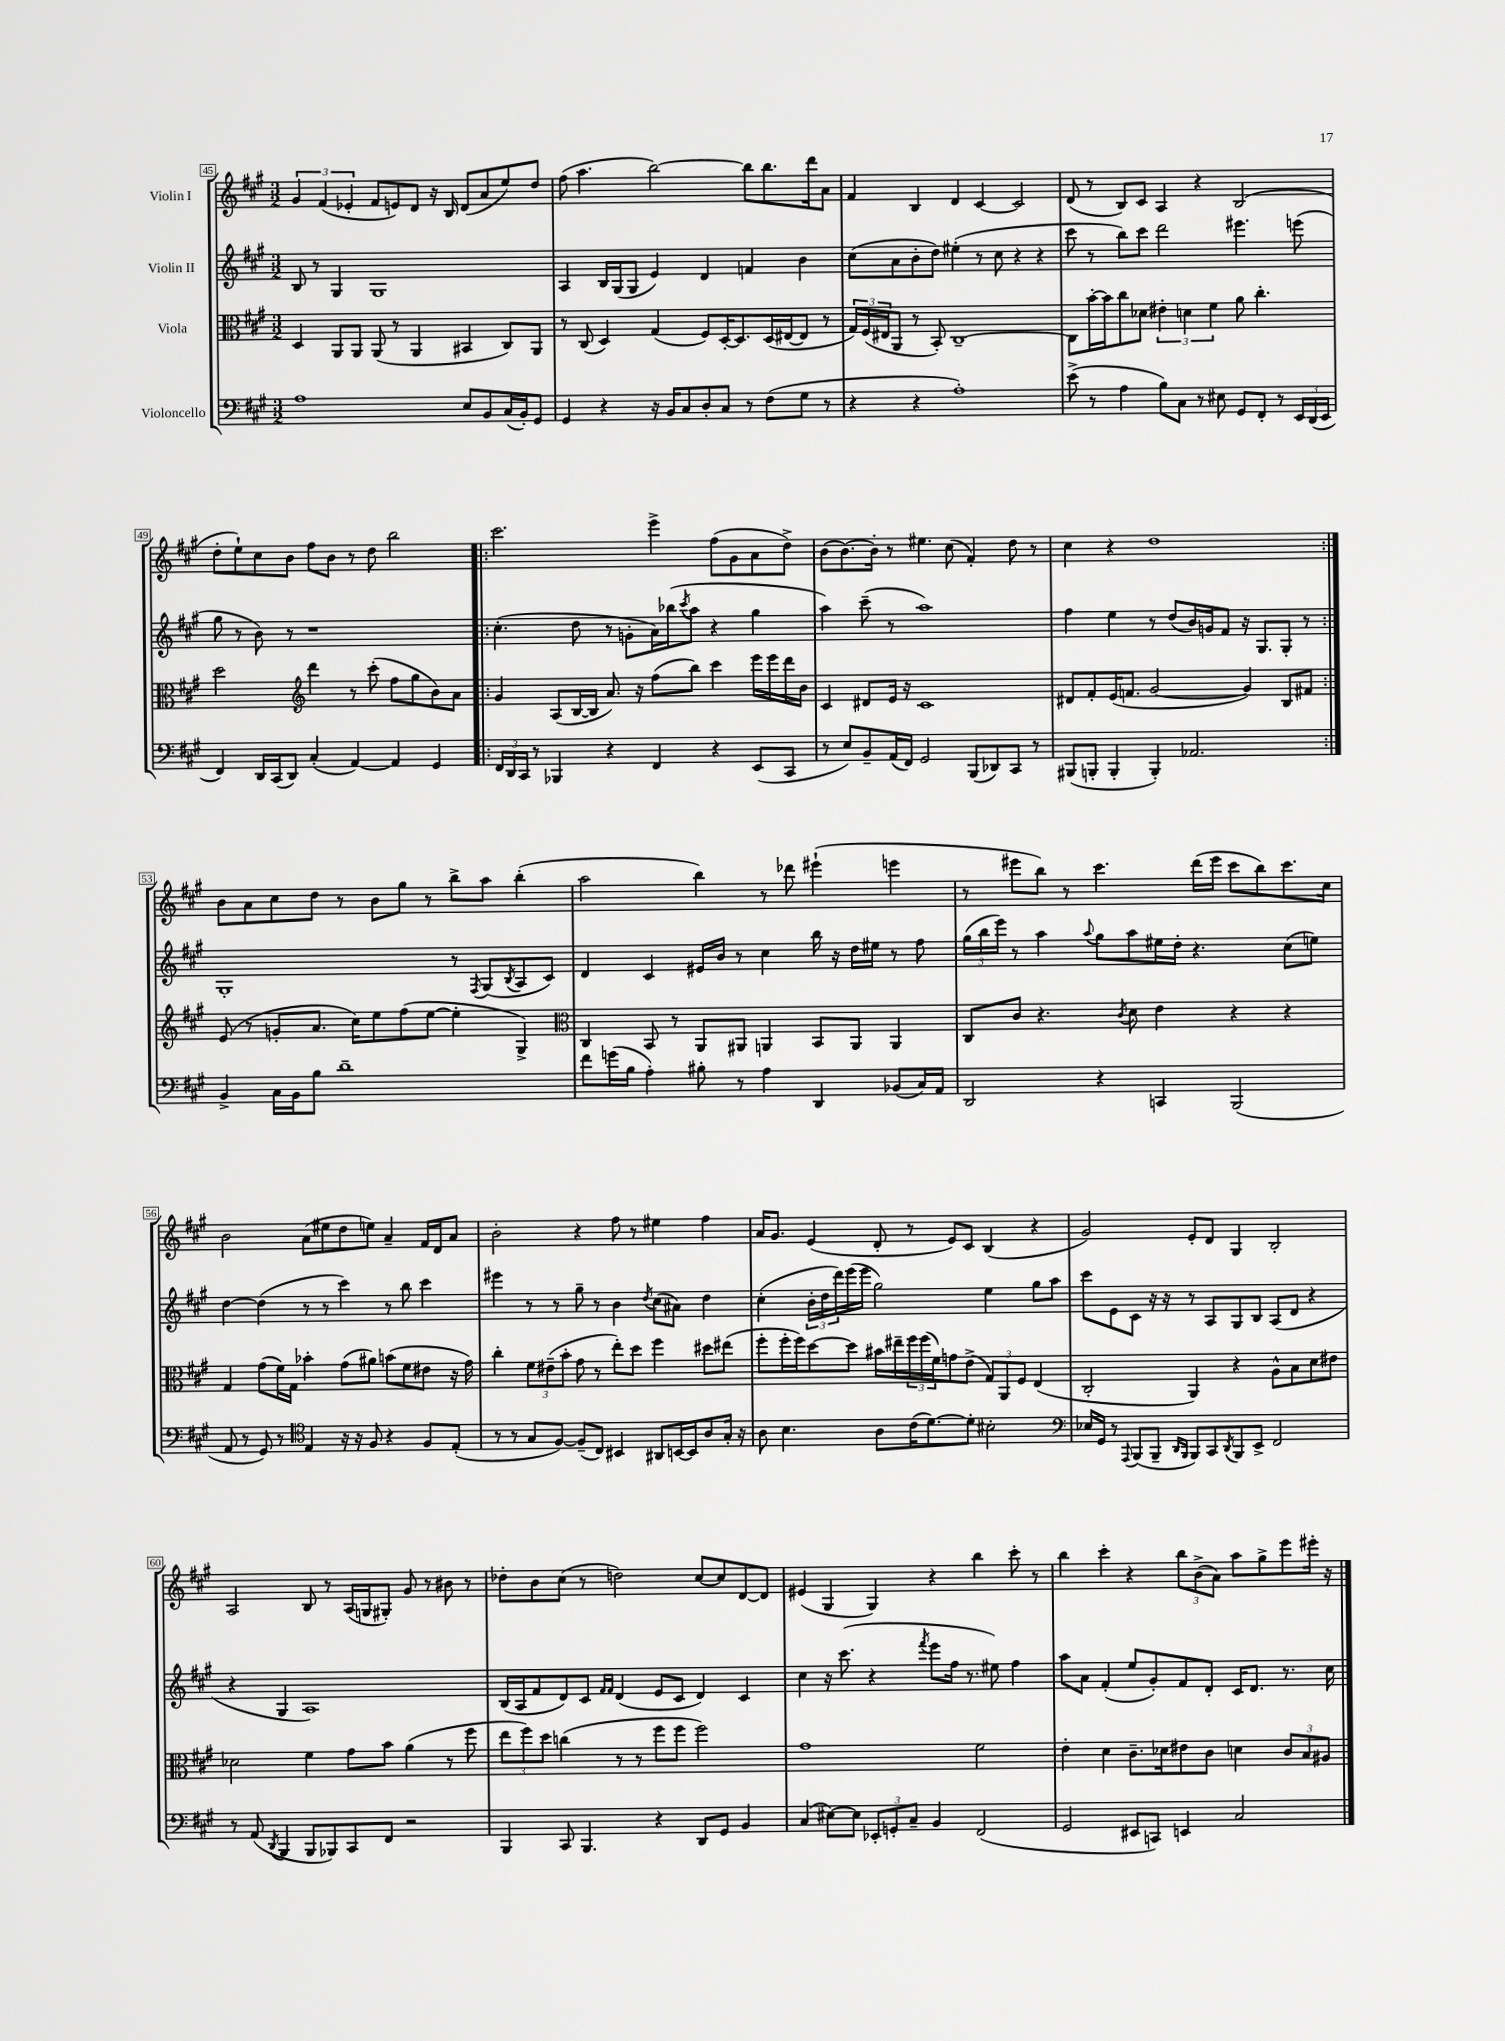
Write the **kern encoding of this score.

**kern	**kern	**kern	**kern
*staff4	*staff3	*staff2	*staff1
*clefF4	*clefC3	*clefG2	*clefG2
*k[f#c#g#]	*k[f#c#g#]	*k[f#c#g#]	*k[f#c#g#]
*M3/2	*M3/2	*M3/2	*M3/2
1A	4D/	8B/	6g#/
.	.	8r	.
.	.	.	(6f#/
.	8AA/L	4G#/	.
.	.	.	6e-'/
.	8AA/J	.	.
.	(8AA/	1G#	8f#/L
.	8r	.	8e/)
.	4AA/	.	8d/J
.	.	.	16r
.	.	.	16B/
8E/L	4BB#/	.	(8d/L
8BB/	.	.	8a/
(16C#/L	8C#/L)	.	8ee/)
16BB'/J)	.	.	.
8GG#/J	8AA/J	.	8dd/J
=	=	=	=
4GG#/	8r	4A/	(8ff#\
.	(8C#/	.	4.aa\
4r	4D/)	16B/LL	.
.	.	(16G#/J	.
.	.	8G#/J	.
16r	(4G#/	4e/)	[2bb\)
16BB/LK	.	.	.
8C#/	.	.	.
8D'/	8F#/L)	4d/	.
8C#/J	[16D'/K	.	.
.	8.D/]	.	.
8r	.	4f/	8bb\]L
(8F#\L	(16D/L	.	8.bb\
.	[16E#/J	.	.
8G#\J	8E#/]J	4b\	.
.	.	.	16ddd\k
8r	8r	.	8a\J
=	=	=	=
4r	24G#/LL)	(8cc#\L	4f#/
.	(24F#/	.	.
.	24E#/J	.	.
.	8AA/J	8a\	.
4r	8r	8b'\	4B/
.	8BB'/)	8dd\J)	.
1A')	[1C#~	(4ee#'\	4d/
.	.	8r	[4c#/
.	.	8cc#\	.
.	.	4r	2c#/]
.	.	4r	.
=	=	=	=
(8e^\	8C#\]L	8ccc#\	(8d/
8r	[16b'\L	8r	8r
.	16b\]J	.	.
4A\	8cc#\	8bb\L)	8B/L)
.	8d-\J	8ccc#\J	8c#/J
8B\L)	6e#'\	2ddd\	4A/
8C#\J	.	.	.
.	6d\	.	.
8r	.	.	4r
.	6f#\	.	.
8E#\	.	.	.
8GG#/L	8a\	4.eee#\	(2B/
8FF#'/J	4.cc#'\	.	.
8r	.	.	.
24EE/LL	.	(8eee\	.
(24DD/	.	.	.
24EE/JJ	.	.	.
=	=	=	=
4FF#/)	2dd\	8gg#\	8dd'\L
.	.	8r	8ee`\)
16DD/LL	.	8b\)	8cc#\
(16CC#/J	.	.	.
8DD/J)	.	8r	8b\J
*	*clefG2	*	*
(4C#'/	4ddd\	1r	8ff#\L
.	.	.	8b\J
[4AA/)	8r	.	8r
.	(8ccc#'\	.	8dd\
4AA/]	8ff#\L	.	2bb\
.	8gg#\	.	.
4GG#/	8b\)	.	.
.	8a\J	.	.
=!|:	=!|:	=!|:	=!|:
24FF#/LL	4g#/	(4.cc#'\	2.ccc#\
24DD/	.	.	.
24CC#/JJ	.	.	.
8r	.	.	.
4BBB-/	(8A/L	.	.
.	[16B/L	8dd\	.
.	16B/]JJ	.	.
4r	8.a/)	8r	.
.	.	8g'\L	.
.	16r	.	.
4FF#/	(8ff#\L	16a\L)	4eee^\
.	.	(16bb-\J	.
.	.	8qccc#/	.
.	8bb\J)	8aa\J	.
4r	4ccc#\	4r	(8ff#\L
.	.	.	8g#\
(8EE/L	16eee\LL	4gg#\	8a\
.	16eee\	.	.
8CC#/J	16ddd\	.	8dd^\J)
.	16b\JJ	.	.
=	=	=	=
8r	4c#/	4aa\)	(8b\L
8E/L)	.	.	[8.b\)
8BB~/	8d#/L	(8ccc#~\	.
.	.	.	16b'\]Jk
(16AA/L	16e/Jk	8r	8r
16FF#/JJ)	16r	.	.
2GG#/	1c#	1aa)	4.ee#\
.	.	.	(8cc#\
(8BBB/L	.	.	4f#'/)
8DD-/)	.	.	.
8CC#/J	.	.	8dd\
8r	.	.	8r
=	=	=	=
(8BBB#/L	8d#/L	4ff#\	4cc#\
8BBB'/J	8f#'/	.	.
4BBB'/	(16e/K	4ee\	4r
.	8.f/J	.	.
4BBB'/)	[2g#/	8r	1dd
.	.	(8dd/L	.
2.AA-/	.	16b/L)	.
.	.	16g/J	.
.	.	8f#/J	.
.	4g#/])	16r	.
.	.	8.G#/L	.
.	8B/L	8G#'/J	.
.	8f#/J	8r	.
=:|!	=:|!	=:|!	=:|!
4BB^/	(8e/	1G#'	8b\L
.	8r	.	8a\
16C#\LL	8g'/L	.	8cc#\
16BB\J	.	.	.
8B\J	8.a/J	.	8dd\J
1d~	.	.	8r
.	16cc#\LK)	.	.
.	8ee\	.	8b\L
.	(8ff#\	.	8gg#\J
.	[8ee\J	.	8r
.	4ee'\]	8r	8bb^\L
.	.	8qF#/	.
.	.	(8G#/L	8aa\J
.	.	8qB/	.
.	4G#^/)	8A/	(4bb'\
.	.	8c#/J)	.
=	=	=	=
*	*clefC3	*	*
8f#\L	4C#/	4d/	2aa\
(16g\L	.	.	.
16B\JJ	.	.	.
4A'\)	8BB/	4c#/	.
.	8r	.	.
8B#'\	8AA/L	16e#/LL	4bb\)
.	.	16b/JJ	.
8r	8AA#/J	8r	.
4A\	4AA/	4cc#\	8r
.	.	.	8ddd-\
4DD/	8BB/L	16bb\	(4eee#`\
.	.	16r	.
.	8AA/J	16dd\LL	.
.	.	16ee#\JJ	.
(8BB-/L	4AA/	8r	4eee\
16C#/L)	.	8ff#\	.
16AA/JJ	.	.	.
=	=	=	=
2DD/	8C#/L	(24gg#\LL	8r
.	.	24bb\	.
.	.	24eee\JJ)	.
.	8c#/J	8r	8eee#\L
.	4.r	4aa\	8bb\J)
.	.	.	8r
.	.	8qqaa/	.
4r	.	8gg#\L	4.ccc#\
.	8qc#/	.	.
.	8d\	8aa\	.
4CC/	4e\	16ee#\L	.
.	.	16dd'\JJ	.
.	.	4.r	(16ddd\LL
.	.	.	16eee#\JJ
(2BBB/	4r	.	8ccc#\L
.	.	.	8bb\)
.	4r	(8cc#\L	8.ccc#\
.	.	8ee\J)	.
.	.	.	16cc#\Jk
=	=	=	=
8AA/	4G#/	[4dd\	2b\
8r	.	.	.
8GG#/)	(8g#\L	(4dd\]	.
8r	16f#\L)	.	.
.	16G#\JJ	.	.
*clefC4	*	*	*
4E/	4b-'\	8r	(8a\L
.	.	8r	8ee#\
16r	(8g#\L	4ccc#\)	8dd\
16r	.	.	.
8F#/	8a#\J)	.	8ee\J)
4r	(8b\L	8r	4a~/
.	8f#\	8bb\	.
8F#/L	8e#\J	4ccc#\	16f#/LL
.	.	.	16d/J
(8E'/J	16r	.	8a/J
.	16g#\)	.	.
=	=	=	=
8r	4cc#'\	4eee#\	2b'\
8r	.	.	.
8G#/L	12f#\L	8r	.
.	(12e#~\	.	.
[8F#/J)	.	8r	.
.	12b'\J	.	.
(8F#~/]L	8g#\	8gg#~\	4r
8C#/J)	8r	8r	.
4BB#/	8ee'\L)	4b\	8ff#\
.	8dd\J	.	8r
.	.	8qdd/	.
8AA#/L	4ff#\	(8cc#\L	4ee#\
[16BB/L	.	8a#\J)	.
16BB/]J	.	.	.
8A/	8dd#\L	4dd\	4ff#\
16G#'/Jk	(8ee#\J	.	.
16r	.	.	.
=	=	=	=
8A\	8ff#'\L	(4cc#'\	16a/LK
.	.	.	8.g#/J
4.B\	16ff#'\L	.	.
.	16ff#\J)	.	.
.	[8dd\	24b'\LL	(4e/
.	.	24dd\	.
.	.	24ddd\)	.
.	8dd\]J	(16eee\	.
.	.	16eee\JJ	.
8A\L	16b#\LL	2gg#\)	8d'/
.	16ee#~\	.	.
(16c#\K	24ff#\	.	8r
.	(24ff#\	.	.
[8.d\)	.	.	.
.	24f#\J)	.	.
.	8g\	.	8e/L)
8d'\]J	(8e^\J	.	8c#/J
2B#'\	12G#/L)	4ee\	(4B/
.	12AA/	.	.
.	12F#/J	.	.
.	(4E/	8gg#\L	4r
.	.	8aa\J	.
=	=	=	=
*clefF4	*	*	*
16E-/LL	2C#'/	8ccc#\L	2g#/)
16GG#/JJ	.	.	.
8r	.	8e\	.
8qqAAA/	.	.	.
(8BBB/L	.	8c#\J	.
8BBB~/J	.	16r	.
.	.	16r	.
16qqDD/LL	.	.	.
16qqBBB/JJ	.	.	.
8BBB/L)	4AA/)	8r	8e'/L
8CC#/	.	8A/L	8d/J
8qDD/	.	.	.
8BBB/	4r	8G#/	4G#/
8EE^/J	.	8B/J	.
2FF#/	8A^^\L	(8A/L	2B'/
.	8B\	8d/J	.
.	8d\	4r	.
.	8e#\J	.	.
=	=	=	=
8r	2d-\	4r	2A/
(8AA/	.	.	.
8qDD/	.	.	.
4BBB/	.	4G#/	.
8BBB/L	4f#\	1A)	8B/
8BBB-/)	.	.	8r
8CC#/	8g#\L	.	(16A/LL
.	.	.	16G/J
8FF#/J	8b\J	.	8G#'/J)
2r	(4a\	.	8g#/
.	.	.	8r
.	8r	.	8b#\
.	8ff#\	.	8r
=	=	=	=
4BBB/	12ee\L	(16B/LL	8dd-'\L
.	.	16A/J	.
.	12ff#\)	.	.
.	.	8f#/	8b\
.	12dd\J	.	.
8CC#/	(4cc\	8d/)	(8cc#\J
4.BBB/	.	8c#/J	8r
.	.	16qqf#/LL	.
.	.	16qqf#/JJ	.
.	8r	(4d/	2dd\)
.	8r	.	.
4r	8ff#\L	8e/L	.
.	8ff#\J	8c#/J	.
8DD/L	2ff#\)	4d/)	[8cc#/L
8GG#/J	.	.	8cc#/]
4BB/	.	4c#/	[8d/
.	.	.	8d/]J
=	=	=	=
(4C#/	1g#	4cc#\	(4e#/
[8E#\L)	.	16r	4G#/
.	.	(8.ccc#\	.
8E#\]J	.	.	.
12EE-'/L	.	4r	4G#/)
12GG'/	.	.	.
12C#~/J	.	.	.
.	.	8qfff#/	.
4BB/	.	8eee\L	4r
.	.	16ff#\Jk	.
.	.	8.r	.
(2FF#/	2f#\	.	4bb\
.	.	8ee#\)	.
.	.	4ff#\	8ccc#'\
.	.	.	8r
=	=	=	=
2GG#/	4e'\	8aa\L	4bb\
.	.	8a\J	.
.	4d\	(4f#'/	4ccc#'\
8EE#/L	8.c#~\L	8ee/L	4r
8CC/J)	.	8g#'/)	.
.	16d-\k	.	.
4EE/	8e#\	8f#/	12bb\L
.	.	.	(12b^\
.	8c#\J	8d'/J	.
.	.	.	12a\J)
2C#/	4d\	16c#/LK	8aa\L
.	.	8.d/J	.
.	.	.	8gg#^\
.	12c#/L	8.r	8eee\
.	12B/	.	.
.	.	.	16eee#'\Jk
.	12A#/J	.	.
.	.	16cc#\	16r
==	==	==	==
*-	*-	*-	*-
